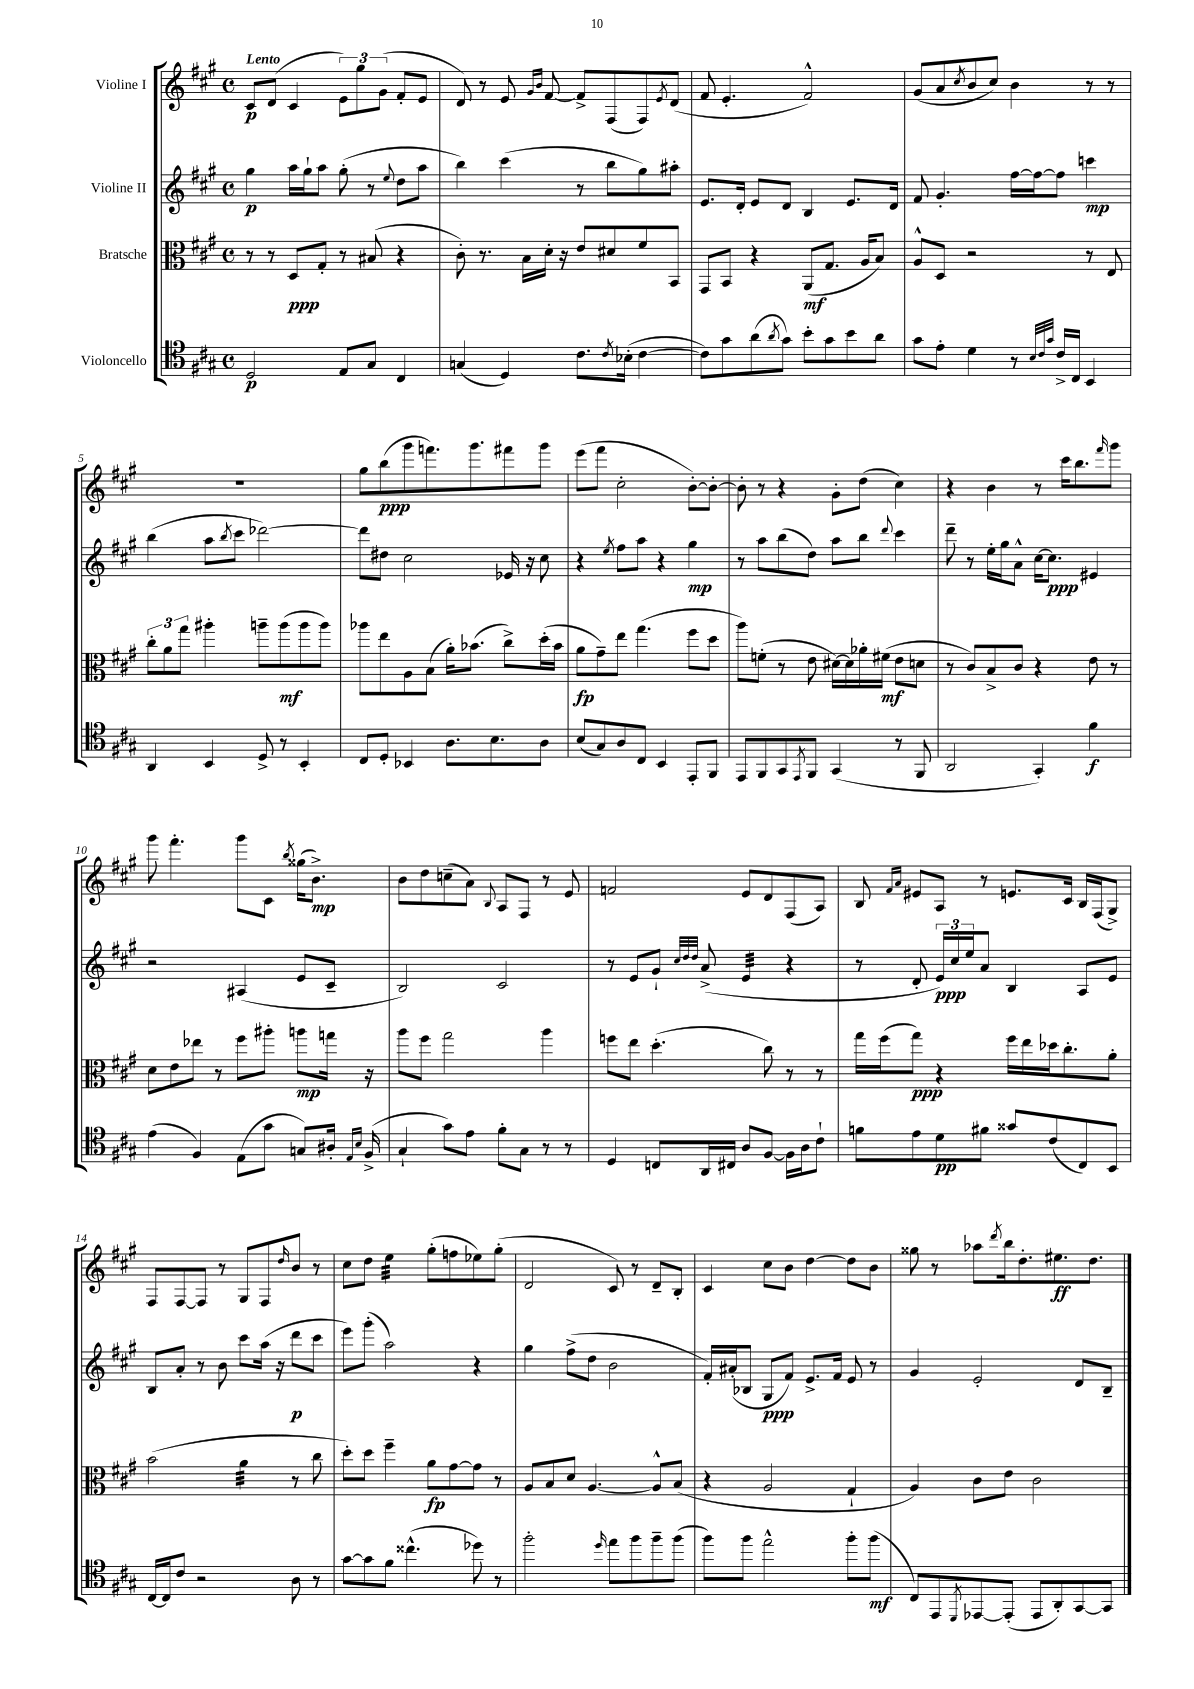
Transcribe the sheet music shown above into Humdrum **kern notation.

**kern	**dynam	**kern	**dynam	**kern	**dynam	**kern	**dynam
*part4	*part4	*part3	*part3	*part2	*part2	*part1	*part1
*staff4	*staff4	*staff3	*staff3	*staff2	*staff2	*staff1	*staff1
*I"Violoncello	*	*I"Bratsche	*	*I"Violine II	*	*I"Violine I	*
*clefC4	*	*clefC3	*	*clefG2	*	*clefG2	*
*k[f#c#g#]	*	*k[f#c#g#]	*	*k[f#c#g#]	*	*k[f#c#g#]	*
*M4/4	*	*M4/4	*	*M4/4	*	*M4/4	*
*met(c)	*	*met(c)	*	*met(c)	*	*met(c)	*
=1	=1	=1	=1	=1	=1	=1	=1
!	!	!	!	!	!	!LO:TX:a:B:t=Lento	!
2D/	p	8r	.	4gg#\	p	8c#/L	p
.	.	8r	.	.	.	(8d/J	.
.	.	8D/L	ppp	16aa\LL	.	4c#/	.
.	.	.	.	16gg#`\J	.	.	.
.	.	8G#'/J	.	8aa\J	.	.	.
8E/L	.	8r	.	(8gg#'\	.	12e\L)	.
.	.	.	.	.	.	12gg#\	.
8G#/J	.	(8B#X/	.	8r	.	.	.
.	.	.	.	.	.	(12g#\J	.
.	.	.	.	8qqee/	.	.	.
4C#/	.	4r	.	8dd\L	.	8f#'/L	.
.	.	.	.	8aa\J	.	8e/J	.
=2	=2	=2	=2	=2	=2	=2	=2
(4Gn/	.	8c#'\)	.	4bb\)	.	8d/)	.
.	.	8.r	.	.	.	8r	.
4D/)	.	.	.	(4ccc#\	.	8e/	.
.	.	16B\LL	.	.	.	.	.
.	.	.	.	.	.	16qqg#/LL	.
.	.	.	.	.	.	16qqb/JJ	.
.	.	16d'\JJ	.	.	.	[8f#/	.
.	.	16r	.	.	.	.	.
8.c#\L	.	8e/L	.	8r	.	8f#^/L]	.
.	.	8d#X/	.	8bb\L	.	(8F#/	.
8qc#/	.	.	.	.	.	.	.
(16B-X'\Jk	.	.	.	.	.	.	.
[4c#\	.	8f#/	.	8gg#\)	.	8F#/)	.
.	.	.	.	.	.	8qe/	.
.	.	8BB/J	.	8aa#X'\J	.	(8d/J	.
=3	=3	=3	=3	=3	=3	=3	=3
8c#\L])	.	8GG#/L	.	8.e/L	.	8f#/	.
8g#\	.	8BB/J	.	.	.	4.e'/	.
.	.	.	.	16d'/Jk	.	.	.
(8a\	.	4r	.	8e/L	.	.	.
8qa/	.	.	.	.	.	.	.
8g#\J)	.	.	.	8d/J	.	.	.
8b'\L	.	(8AA/L	mf	4B/	.	2f#^^/)	.
8g#\	.	8.G#/J	.	.	.	.	.
8b\	.	.	.	8.e/L	.	.	.
.	.	16A/KL	.	.	.	.	.
8a\J	.	8B/J)	.	.	.	.	.
.	.	.	.	16d/Jk	.	.	.
=4	=4	=4	=4	=4	=4	=4	=4
8g#\L	.	8A^^/L	.	8f#/	.	(8g#/L	.
8e'\J	.	8D/J	.	4.g#'/	.	8a/	.
.	.	.	.	.	.	8qcc#/	.
4d\	.	2r	.	.	.	8b/	.
.	.	.	.	.	.	8cc#/J)	.
8r	.	.	.	[16ff#\LL	.	4b\	.
.	.	.	.	16ff#\J_	.	.	.
32qqB/LLL	.	.	.	.	.	.	.
32qqc#/	.	.	.	.	.	.	.
32qqg#/JJJ	.	.	.	.	.	.	.
16c#^/LL	.	.	.	8ff#\J]	.	.	.
16C#/JJ	.	.	.	.	.	.	.
4BB/	.	8r	.	4cccn\	mp	8r	.
.	.	8E/	.	.	.	8r	.
!!LO:LB:g=z
=5	=5	=5	=5	=5	=5	=5	=5
4AA/	.	12cc#'\L	.	(4bb\	.	1r	.
.	.	12a\	.	.	.	.	.
.	.	12gg#\J	.	.	.	.	.
4BB/	.	4aa#X'\	.	8aa\L	.	.	.
.	.	.	.	8qbb/	.	.	.
.	.	.	.	8ccc#\J	.	.	.
8D^/	.	8aan~\L	.	[2ddd-X\)	.	.	.
8r	.	(8aa\	mf	.	.	.	.
4BB'/	.	8aa\	.	.	.	.	.
.	.	8aa\J)	.	.	.	.	.
=6	=6	=6	=6	=6	=6	=6	=6
8C#/L	.	8aa-X\L	.	8ddd-\L]	.	8gg#\L	.
8D'/J	.	8ee\	.	8dd#X\J	.	(8bb\	ppp
4BB-X/	.	8A\	.	2cc#\	.	8ggg#\	.
.	.	(8B\J	.	.	.	8.fffn\)	.
8.A\L	.	16a'\KL)	.	.	.	.	.
.	.	(8.b-X\J	.	.	.	8.ggg#\	.
8.B\	.	.	.	.	.	.	.
.	.	8cc#^\L)	.	16e-X/	.	8fff#X\	.
.	.	.	.	16r	.	.	.
8A\J	.	(16dd'\L	.	8cc#\	.	8ggg#\J	.
.	.	16b-\JJ	.	.	.	.	.
=7	=7	=7	=7	=7	=7	=7	=7
(8B/L	.	8a\L	fp	4r	.	(8eee\L	.
8G#/)	.	8g#~\)	.	.	.	8fff#\J	.
.	.	.	.	8qee/	.	.	.
8A/	.	8ee\J	.	8ff#\L	.	2cc#'\	.
8C#/J	.	(4.gg#\	.	8aa\J	.	.	.
4BB/	.	.	.	4r	.	.	.
8EE'/L	.	8ff#\L	.	4gg#\	mp	[8b'\L)	.
8FF#/J	.	8dd\J	.	.	.	8b'\J_	.
=8	=8	=8	=8	=8	=8	=8	=8
8EE/L	.	8aa\L)	.	8r	.	8b'\]	.
8FF#/	.	(8fn'\J	.	8aa\L	.	8r	.
8GG#/	.	8r	.	(8bb\	.	4r	.
8qEE/	.	.	.	.	.	.	.
8FF#/J	.	8e\	.	8dd\J)	.	.	.
(4GG#/	.	[16d#X\LL)	.	8aa\L	.	8g#'\L	.
.	.	16d#\]	.	.	.	.	.
.	.	16a-X'\	.	8bb\J	.	(8dd\J	.
.	.	(16f#X\JJ	mf	.	.	.	.
.	.	.	.	8qqddd/	.	.	.
8r	.	8e\L	.	4ccc#\	.	4cc#\)	.
8FF#/	.	8dn\J	.	.	.	.	.
=9	=9	=9	=9	=9	=9	=9	=9
2AA/	.	8r	.	8ddd~\	.	4r	.
.	.	8c#/L)	.	8r	.	.	.
.	.	8B^/	.	16ee'\LL	.	4b\	.
.	.	.	.	16gg#\J	.	.	.
.	.	8c#/J	.	8a^^\J	.	.	.
4GG#'/)	.	4r	.	[16cc#\KL	.	8r	.
.	.	.	.	8.cc#\J]	ppp	.	.
.	.	.	.	.	.	16ccc#\KL	.
.	.	.	.	.	.	8.bb\	.
4f#\	f	8e\	.	4e#X/	.	.	.
.	.	.	.	.	.	16qqfff#/	.
.	.	8r	.	.	.	8ggg#\J	.
!!LO:LB:g=z
=10	=10	=10	=10	=10	=10	=10	=10
(4e\	.	8d\L	.	2r	.	8ggg#\	.
.	.	8e\	.	.	.	4.fff#'\	.
4F#/)	.	8ee-X\J	.	.	.	.	.
.	.	8r	.	.	.	.	.
(8E\L	.	8ff#\L	.	(4A#X/	.	8ggg#\L	.
8g#\J	.	8aa#X'\J	.	.	.	8c#\J	.
.	.	.	.	.	.	8qbb/	.
8Gn/L)	.	8aan\L	mp	8e/L	.	(16gg##X\KL	.
.	.	.	.	.	.	8.b^\J)	mp
16A#X'/Jk	.	16ggn\Jk	.	8c#~/J	.	.	.
16qqE/LL	.	.	.	.	.	.	.
16qqB/JJ	.	.	.	.	.	.	.
(16F#^/	.	16r	.	.	.	.	.
=11	=11	=11	=11	=11	=11	=11	=11
4G#`/	.	8aa\L	.	2B/)	.	8b\L	.
.	.	8ff#\J	.	.	.	8dd\	.
8g#\L)	.	2gg#\	.	.	.	(8ccn~\	.
8e\J	.	.	.	.	.	8a\J)	.
.	.	.	.	.	.	8qqB/	.
8f#'\L	.	.	.	2c#/	.	8A/L	.
8G#\J	.	.	.	.	.	8F#/J	.
8r	.	4aa\	.	.	.	8r	.
8r	.	.	.	.	.	8e/	.
=12	=12	=12	=12	=12	=12	=12	=12
4D/	.	8ffn\L	.	8r	.	2fn/	.
.	.	8ee\J	.	8e/L	.	.	.
8Cn/L	.	(4.dd'\	.	8g#`/J	.	.	.
.	.	.	.	32qqcc#/LLL	.	.	.
.	.	.	.	32qqdd/	.	.	.
.	.	.	.	32qqdd/JJJ	.	.	.
16AA/L	.	.	.	(8a^/	.	.	.
16C#X/JJ	.	.	.	.	.	.	.
*	*	*	*	*tremolo	*	*	*
8A/L	.	.	.	32e/LLL	.	8e/L	.
.	.	.	.	32e/	.	.	.
.	.	.	.	32e/	.	.	.
.	.	.	.	32e/	.	.	.
[8F#/J	.	8cc#\)	.	32e/	.	8d/	.
.	.	.	.	32e/	.	.	.
.	.	.	.	32e/	.	.	.
.	.	.	.	32e/JJJ	.	.	.
*	*	*	*	*Xtremolo	*	*	*
16F#\LL]	.	8r	.	4r	.	(8F#/	.
16A\J	.	.	.	.	.	.	.
8c#`\J	.	8r	.	.	.	8A/J)	.
=13	=13	=13	=13	=13	=13	=13	=13
8fn\L	.	16gg#\LL	.	8r	.	8B/	.
.	.	(16ff#\J	.	.	.	.	.
.	.	.	.	.	.	16qqf#/LL	.
.	.	.	.	.	.	16qqa/JJ	.
8e\	.	8gg#\J)	ppp	8d'/	.	8e#X/L	.
8d\	pp	4r	.	24e/LL)	ppp	8A/J	.
.	.	.	.	24cc#/	.	.	.
.	.	.	.	24ee/J	.	.	.
8f#X\J	.	.	.	8a/J	.	8r	.
8g##X/L	.	16ff#\LL	.	4B/	.	8.en/L	.
.	.	16ee\	.	.	.	.	.
(8c#/	.	16dd-X\J	.	.	.	.	.
.	.	8.cc#'\	.	.	.	16c#/Jk	.
8C#/)	.	.	.	8A/L	.	16B/LL	.
.	.	.	.	.	.	(16F#/J	.
8BB/J	.	8a'\J	.	8e/J	.	8G#^/J)	.
!!LO:LB:g=z
=14	=14	=14	=14	=14	=14	=14	=14
[16C#/LL	.	(2b\	.	8B/L	.	8F#/L	.
16C#/J]	.	.	.	.	.	.	.
8c#/J	.	.	.	8a'/J	.	[8F#/	.
2r	.	.	.	8r	.	8F#/J]	.
.	.	.	.	8b\	.	8r	.
*	*	*tremolo	*	*	*	*	*
.	.	32a\LLL	.	8ccc#\L	.	8G#/L	.
.	.	32a\	.	.	.	.	.
.	.	32a\	.	.	.	.	.
.	.	32a\	.	.	.	.	.
.	.	32a\	.	(16aa\Jk	.	8F#/	.
.	.	32a\	.	.	.	.	.
.	.	32a\	.	16r	.	.	.
.	.	32a\JJJ	.	.	.	.	.
*	*	*Xtremolo	*	*	*	*	*
.	.	.	.	.	.	16qqdd/	.
8A\	.	8r	.	8ddd\L	p	8b/J	.
8r	.	8cc#\	.	8ccc#\J	.	8r	.
=15	=15	=15	=15	=15	=15	=15	=15
[8g#\L	.	8dd'\L)	.	8eee\L)	.	8cc#\L	.
8g#\]	.	8dd\J	.	(8ggg#'\J	.	8dd\J	.
*	*	*	*	*	*	*tremolo	*
8f#\J	.	4ff#~\	.	2aa\)	.	32ee\LLL	.
.	.	.	.	.	.	32ee\	.
.	.	.	.	.	.	32ee\	.
.	.	.	.	.	.	32ee\	.
(4.cc##X^^\	.	.	.	.	.	32ee\	.
.	.	.	.	.	.	32ee\	.
.	.	.	.	.	.	32ee\	.
.	.	.	.	.	.	32ee\JJJ	.
*	*	*	*	*	*	*Xtremolo	*
.	.	8a\L	fp	.	.	(8gg#'\L	.
.	.	[8g#\	.	.	.	8ffn\	.
8dd-X\)	.	8g#\J]	.	4r	.	8ee-X\)	.
8r	.	8r	.	.	.	(8gg#'\J	.
=16	=16	=16	=16	=16	=16	=16	=16
2ff#'\	.	8A/L	.	4gg#\	.	2d/	.
.	.	8B/	.	.	.	.	.
.	.	8d/J	.	(8ff#^\L	.	.	.
.	.	[4.A/	.	8dd\J	.	.	.
16qqdd/	.	.	.	.	.	.	.
8ee\L	.	.	.	2b\	.	8c#/)	.
8ff#\	.	.	.	.	.	8r	.
8ff#~\	.	8A^^/L]	.	.	.	8d~/L	.
(8ff#\J	.	(8B/J	.	.	.	8B'/J	.
=17	=17	=17	=17	=17	=17	=17	=17
8ff#\L)	.	4r	.	16f#'/LL)	.	4c#/	.
.	.	.	.	(16a#X'/J	.	.	.
8ff#\J	.	.	.	8B-X/J	.	.	.
2ee^^\	.	2A/	.	8G#/L	ppp	8cc#\L	.
.	.	.	.	8f#/J)	.	8b\J	.
.	.	.	.	8.e^/L	.	[4dd\	.
.	.	.	.	16f#/Jk	.	.	.
8ff#'\L	.	4G#`/	.	8e/	.	8dd\L]	.
(8ff#\J	mf	.	.	8r	.	8b\J	.
=18	=18	=18	=18	=18	=18	=18	=18
8C#/L)	.	4A/)	.	4g#/	.	8gg##X\	.
8EE/	.	.	.	.	.	8r	.
8qDD/	.	.	.	.	.	.	.
[8EE-X/	.	8c#\L	.	2e'/	.	8aa-X\L	.
.	.	.	.	.	.	8qddd/	.
(8EE-'/J]	.	8e\J	.	.	.	16bb\k	.
.	.	.	.	.	.	8.dd'\	.
8EE-/L	.	2c#\	.	.	.	.	.
8AA'/)	.	.	.	.	.	8.ee#X\	ff
[8GG#/	.	.	.	8d/L	.	.	.
.	.	.	.	.	.	8.dd\J	.
8GG#/J]	.	.	.	8B~/J	.	.	.
==	==	==	==	==	==	==	==
*-	*-	*-	*-	*-	*-	*-	*-
